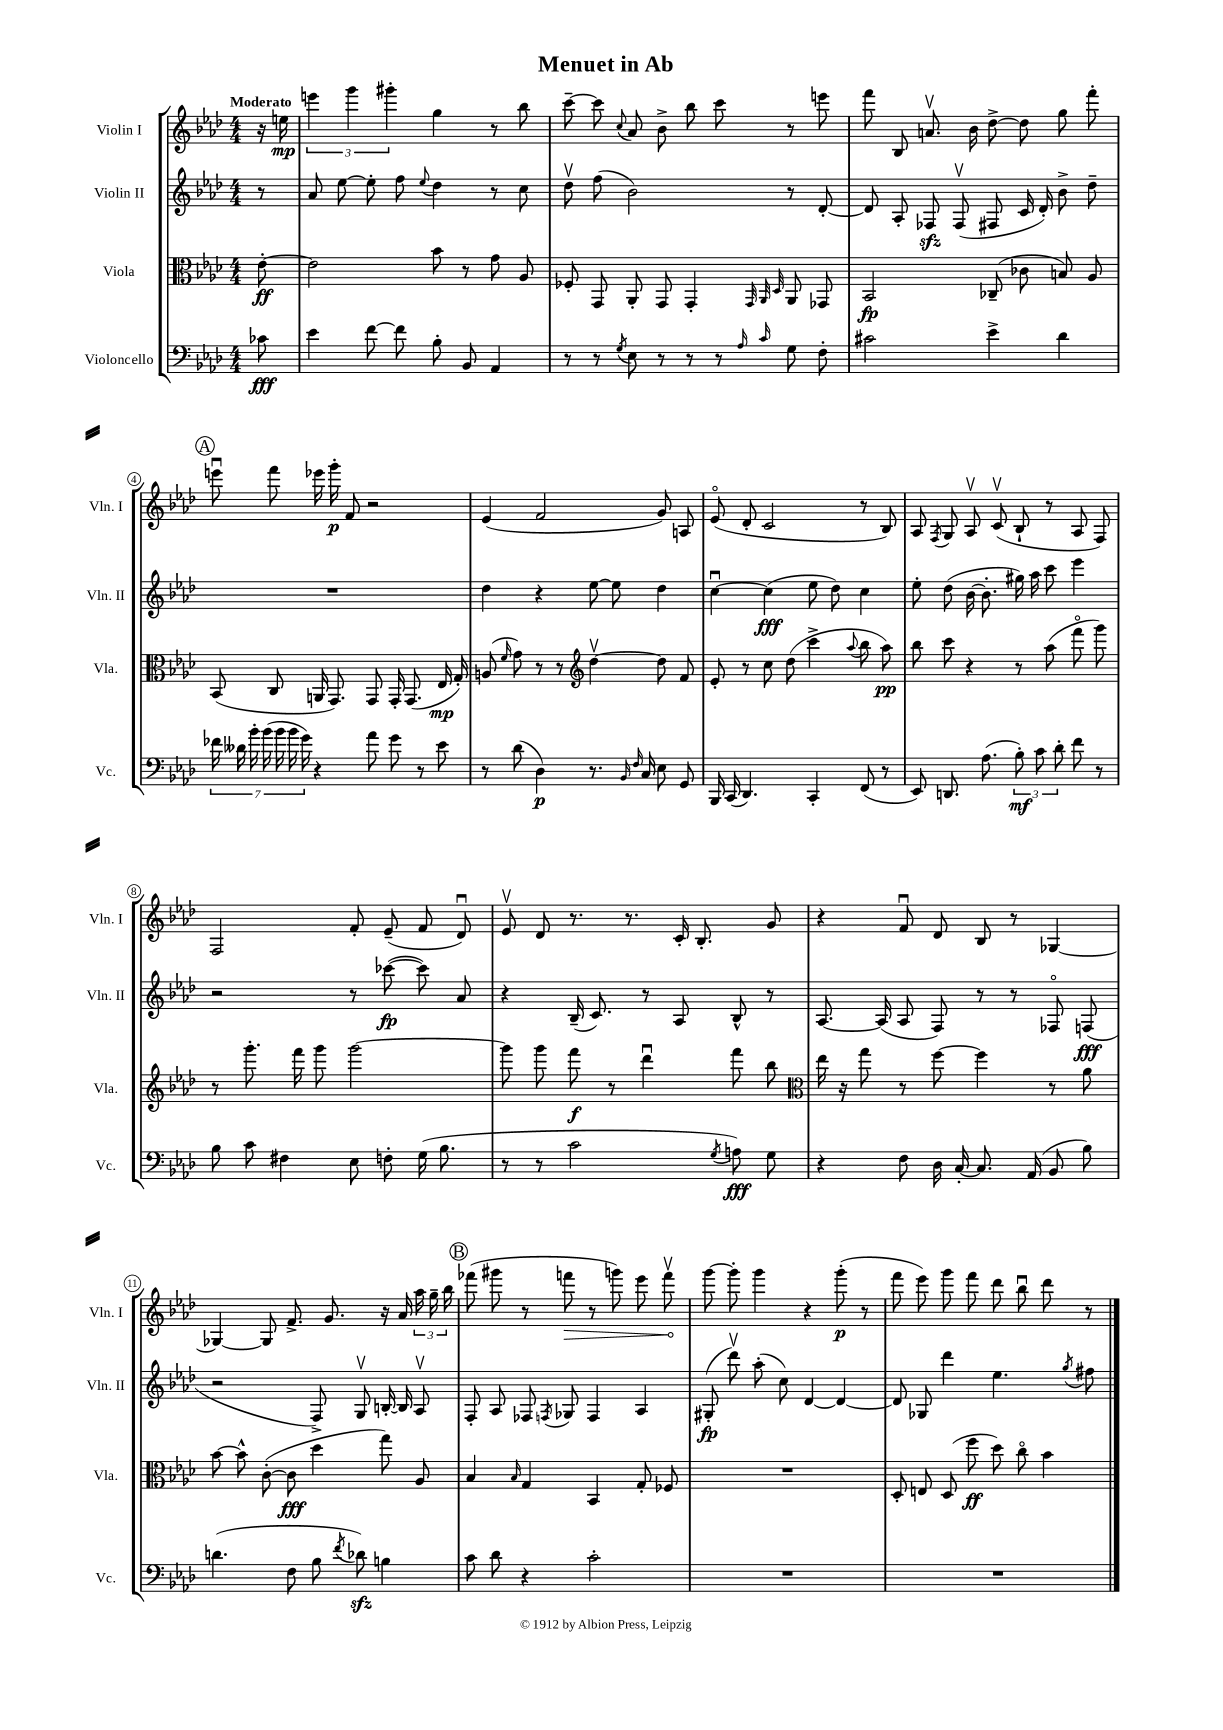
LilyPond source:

\header { title = "Menuet in Ab" }
<<
\new StaffGroup <<
\new Staff = "s0" \with { instrumentName = "Violin I" shortInstrumentName = "Vln. I" } {
    \clef treble \key aes \major \numericTimeSignature \time 4/4 \partial 8 \tempo "Moderato"
    \autoBeamOff r16 e''16\mp |
    \tuplet 3/2 { e'''4 g'''4 gis'''4-. } g''4 r8 bes''8 |
    c'''8~-- c'''8 \appoggiatura { c''8 } aes'8 bes'8-> bes''8 c'''8 r8 e'''8 |
    f'''8 bes8 a'8.\upbow bes'16 des''8~-> des''8 g''8 f'''8-. |
    \mark \markup { \circle "A" } e'''8\downbow f'''8 ees'''16 g'''16-.\p f'8 r2 |
    ees'4( f'2 g'8) a8 |
    ees'8\flageolet( des'8-. c'2 r8 bes8) |
    aes8 \acciaccatura { f8 } g8 aes8\upbow c'8\upbow( bes8-! r8 aes8 f8) |
    f2 f'8-. ees'8--( f'8 des'8\downbow) |
    ees'8\upbow des'8 r8. r8. c'16-. bes8.-. g'8 |
    r4 f'8\downbow des'8 bes8 r8 ges4~ |
    ges4~ ges8 f'8.-> g'8. r16 aes'16 \tuplet 3/2 { aes''16 g''16-- bes''16 } |
    \mark \markup { \circle "B" } fes'''8( gis'''8 r8 \once \override Hairpin.circled-tip = ##t f'''8\> r8 g'''8) ees'''8 f'''8\upbow\! |
    g'''8~ g'''8-. g'''4 r4 g'''8-.\p( r8 |
    f'''8 ees'''8) g'''8 f'''8 des'''8 bes''8\downbow des'''8 r8 \bar "|." |
}
\new Staff = "s1" \with { instrumentName = "Violin II" shortInstrumentName = "Vln. II" } {
    \clef treble \key aes \major \numericTimeSignature \time 4/4 \partial 8
    \autoBeamOff r8 |
    aes'8 ees''8~ ees''8-. f''8 \appoggiatura { ees''8 } des''4 r8 c''8 |
    des''8\upbow f''8( bes'2) r8 des'8~-. |
    des'8 aes8-. fes8\sfz fes8\upbow( fis8 c'16 des'16-.) bes'8-> des''8-- |
    \mark \markup { \circle "A" } R1 |
    des''4 r4 ees''8~ ees''8 des''4 |
    c''4~\downbow c''4\fff( ees''8 des''8) c''4 |
    ees''8-. des''8( bes'16~ bes'8.-. gis''16) aes''16 c'''8 ees'''4 |
    r2 r8 ces'''8~\fp( ces'''8) aes'8 |
    r4 bes16--( c'8.) r8 aes8 bes8-^ r8 |
    aes8.~ aes16( aes8 f8) r8 r8 fes8\flageolet f8\fff( |
    r2 f8->) g8\upbow b16~-. b16 aes8\upbow |
    \mark \markup { \circle "B" } f8-. aes8 fes8 \acciaccatura { f8 } ges8 f4 aes4 |
    gis8-.\fp( des'''8\upbow) aes''8-.( c''8) des'4~ des'4~ |
    des'8 ges8 des'''4 ees''4. \acciaccatura { g''8 } fis''8 \bar "|." |
}
\new Staff = "s2" \with { instrumentName = "Viola" shortInstrumentName = "Vla." } {
    \clef alto \key aes \major \numericTimeSignature \time 4/4 \partial 8
    \autoBeamOff ees'8~-.\ff |
    ees'2 bes'8 r8 g'8 aes8 |
    fes8-. g,8 aes,8-. g,8 g,4-. \grace { g,32 aes,32 des32 } aes,8 ges,8 |
    bes,2\fp ces8--( ces'8 b8) aes8 |
    \mark \markup { \circle "A" } bes,8( c8 a,16 g,8.) g,8 g,16-. g,8.( ees16\mp g16-.) |
    a8( \grace { f'16 } g'8) r8 r8 \clef treble des''4~\upbow des''8 f'8 |
    ees'8-. r8 c''8 des''8( c'''4-> \appoggiatura { aes''8 } bes''8 aes''8\pp) |
    bes''8 c'''8 r4 r8 aes''8( f'''8\flageolet g'''8) |
    r8 g'''8.-. f'''16 g'''8 g'''2~ |
    g'''8 g'''8 f'''8\f r8 des'''4\downbow f'''8 bes''8 |
    \clef alto ees''16 r16 g''8 r8 f''8~ f''4 r8 aes'8 |
    bes'8~ bes'8-^ c'8~-.( c'8\fff des''4 g''8) aes8 |
    \mark \markup { \circle "B" } bes4 \grace { bes16 } g4 bes,4 g8-. fes8 |
    R1 |
    des8-. e8 des8( f''8\ff des''8) c''8\flageolet bes'4 \bar "|." |
}
\new Staff = "s3" \with { instrumentName = "Violoncello" shortInstrumentName = "Vc." } {
    \clef bass \key aes \major \numericTimeSignature \time 4/4 \partial 8
    \autoBeamOff ces'8\fff |
    ees'4 f'8~ f'8 bes8-. bes,8 aes,4 |
    r8 r8 \acciaccatura { g8 } ees8 r8 r8 r8 \grace { aes16 c'16 } g8 f8-. |
    cis'2 ees'4-> des'4 |
    \mark \markup { \circle "A" } \tuplet 7/4 { fes'16 deses'16 bes'16-. bes'16( bes'16 bes'16 g'16) } r4 aes'8 g'8 r8 ees'8 |
    r8 des'8( des4\p) r8. \grace { bes,16 f16 } c16 ees8 g,8 |
    bes,,16 c,16( des,4.) c,4-. f,8( r8 |
    ees,8) d,8. aes8.( \tuplet 3/2 { bes8-.\mf) c'8 des'8-. } f'8 r8 |
    bes8 c'8 fis4 ees8 f8-. g16( bes8. |
    r8 r8 c'2 \acciaccatura { g8 } a8\fff) g8 |
    r4 f8 des16 c16~-. c8. aes,16( bes,8 bes8) |
    d'4.( f8 bes8 \acciaccatura { f'8 } des'8\sfz) b4 |
    \mark \markup { \circle "B" } c'8 des'8 r4 c'2-. |
    R1 |
    R1 \bar "|." |
}
>>
>>
\layout { \context { \Score \override BarNumber.stencil = #(make-stencil-circler 0.1 0.3 ly:text-interface::print) } }
